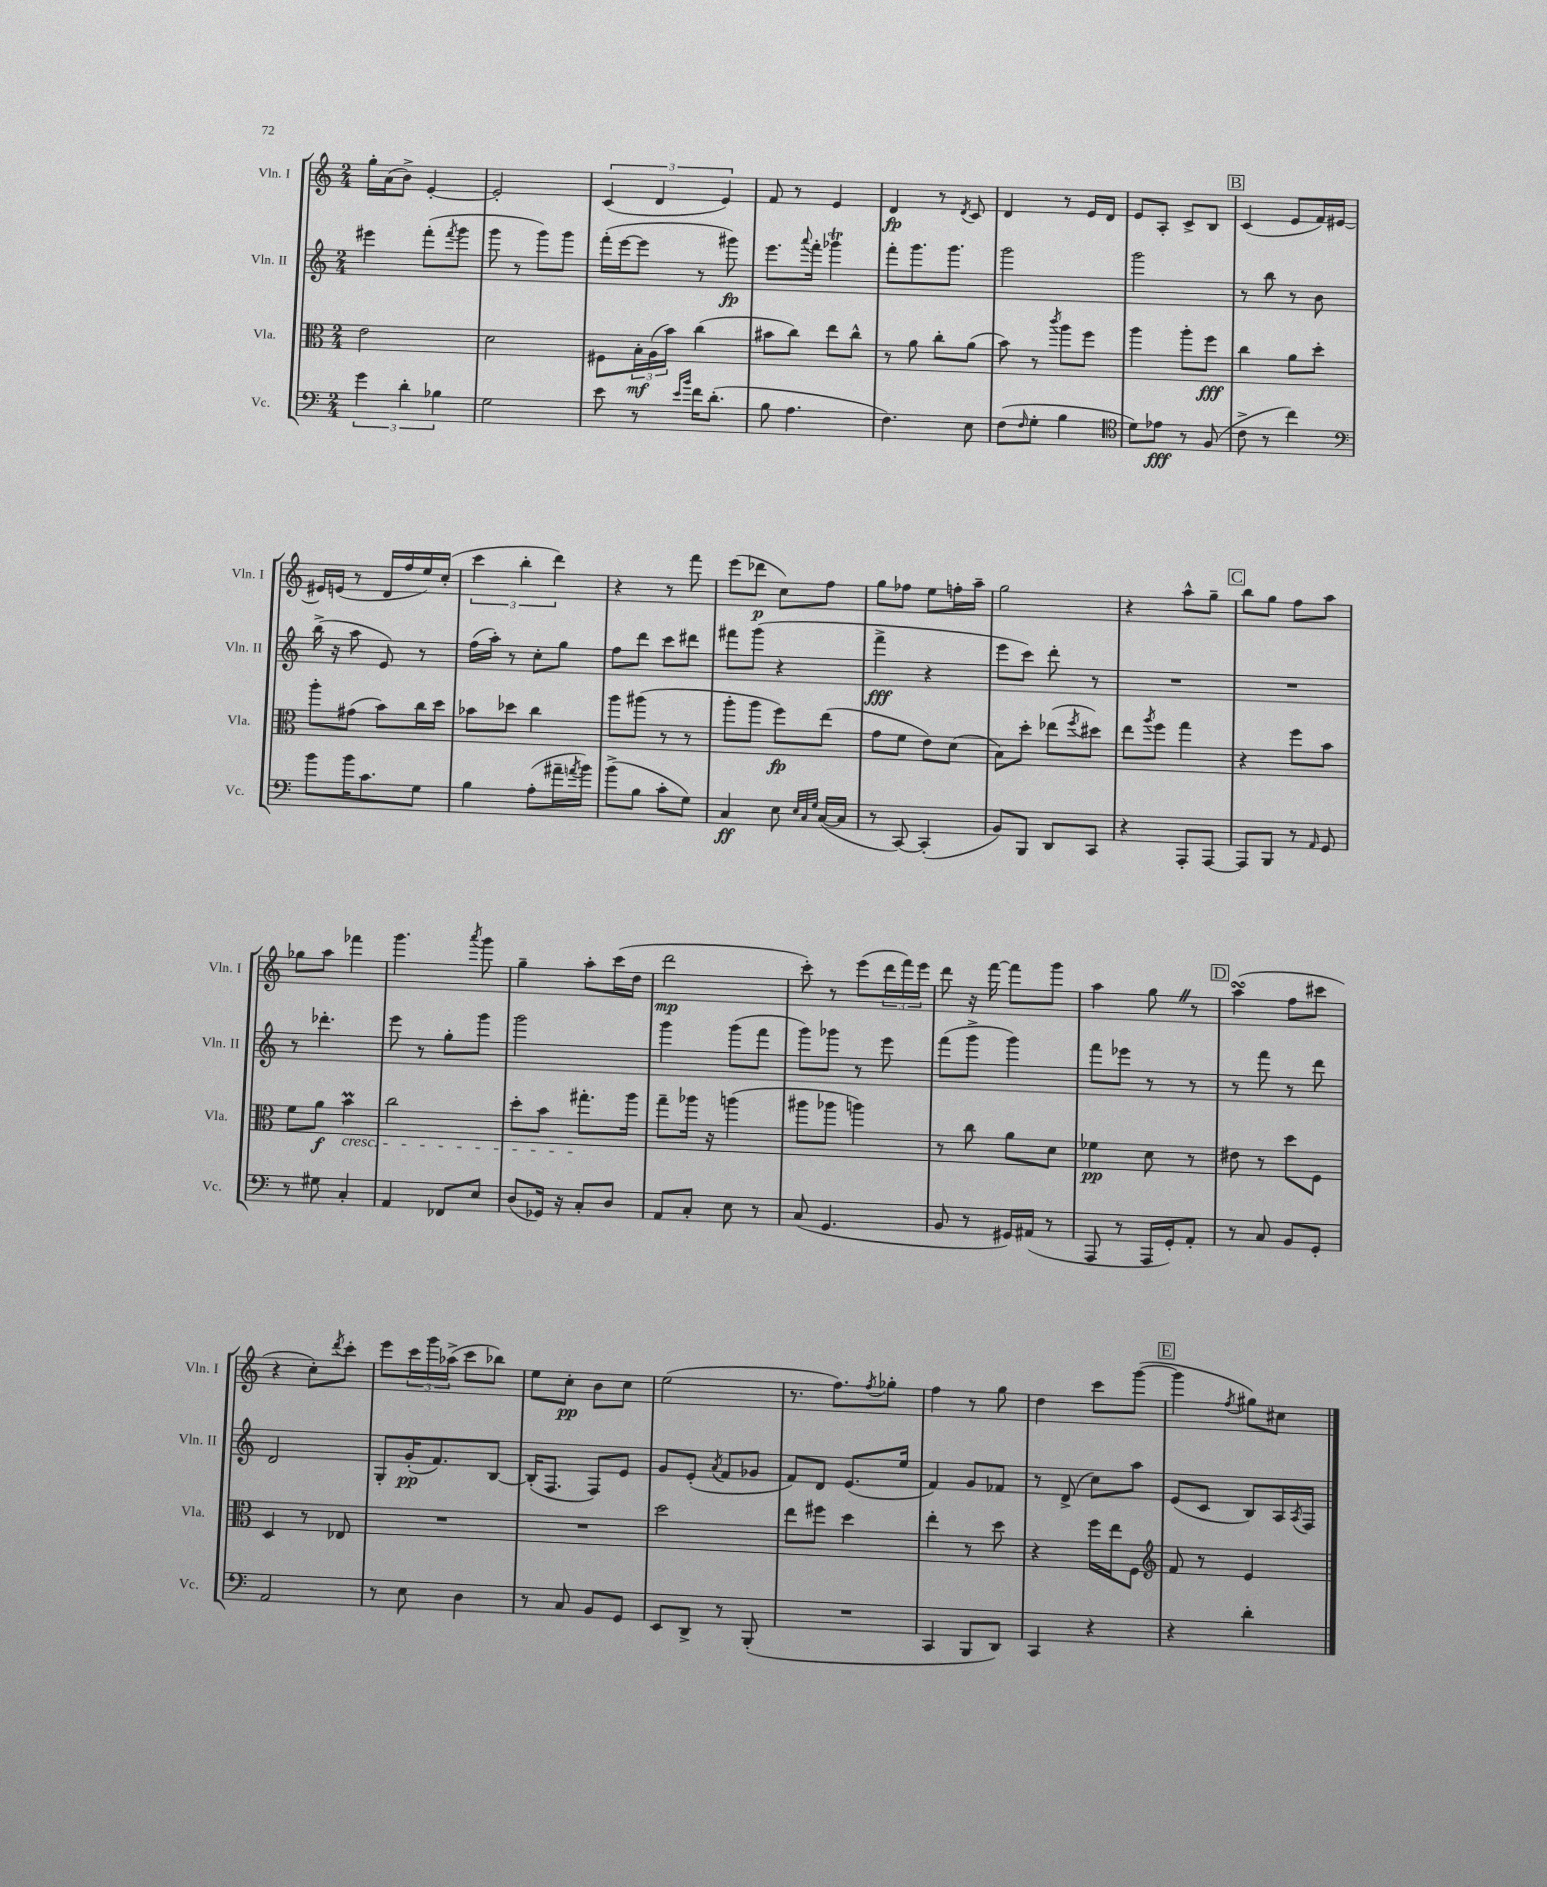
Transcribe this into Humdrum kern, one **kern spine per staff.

**kern	**kern	**kern	**kern
*staff4	*staff3	*staff2	*staff1
*clefF4	*clefC3	*clefG2	*clefG2
*k[]	*k[]	*k[]	*k[]
*M2/4	*M2/4	*M2/4	*M2/4
6g	2e	4eee#	16gg'
.	.	.	(16a
.	.	.	8b^)
6d'	.	.	.
.	.	(8fff'	[4e'
6B-	.	.	.
.	.	8qfff	.
.	.	8ggg	.
=	=	=	=
2G	2d	8ggg	2e']
.	.	8r	.
.	.	8ggg)	.
.	.	8ggg	.
=	=	=	=
8e	8F#	(16fff'	(6c
.	.	[16eee	.
8r	24B'	8eee]	.
.	(24A	.	6d
.	24b)	.	.
16qqe	.	.	.
16qqb	.	.	.
16f	(4cc	8r	.
(8.d'	.	.	.
.	.	.	6e)
.	.	8ggg#)	.
=	=	=	=
8B	8b#	8.eee	8f
4.A	8cc)	.	8r
.	.	8qqaaa	.
.	.	16fff'	.
.	8ee	4ggg-	4e
.	8cc^^	.	.
=	=	=	=
4.F)	8r	8fff'	4d
.	8a	8.ggg	.
.	8cc'	.	8r
.	.	8.ggg	.
.	.	.	8qd
8E	(8a	.	8c
=	=	=	=
(8F	8b)	2ggg	4d
16qqF	.	.	.
8G'	8r	.	.
.	8qccc	.	.
4B	8aa	.	8r
.	8ff	.	16e
.	.	.	16d
=	=	=	=
*clefC4	*	*	*
8d)	4aa	2ggg	8e
8e-	.	.	8A'
8r	8aa'	.	8c^
(8F	8ff	.	8B
=	=	=	=
8c^	4cc	8r	(4c
8r	.	8bb	.
4cc)	8a	8r	8e
.	8dd'	8b	16f)
.	.	.	[16e#
=	=	=	=
*clefF4	*	*	*
8b	8aa'	(16bb^	16e#]
.	.	16r	(16e
16b	(8g#	8aa	8r
8.c	.	.	.
.	8b)	8e)	16d
.	.	.	16ff
8G	16cc	8r	16ee)
.	16dd	.	(16cc'
=	=	=	=
4B	8b-	(16ff	6ccc
.	.	16aa')	.
.	8dd-	8r	.
.	.	.	6bb'
(8A'	4cc	8cc'	.
.	.	.	6ddd)
16a#~	.	8gg	.
8qa	.	.	.
16b)	.	.	.
=	=	=	=
(8b^	8aa	8ff	4r
8B	(8aa#	8ddd	.
8c'	8r	8ccc	8r
8G)	8r	8ddd#	8fff
=	=	=	=
4C	8aa'	8fff#	(8eee
.	8aa	(8ggg	8ddd-
8E	8ff)	4r	8cc)
32qqE	.	.	.
32qqC	.	.	.
32qqG	.	.	.
([16C	(8ee	.	8ff
16C]	.	.	.
=	=	=	=
8r	8g	4fff^	8gg
[8CC)	8f	.	8ff-
(4CC']	8e)	4r	8ee
.	(8d	.	16ff'
.	.	.	16aa~
=	=	=	=
8BB)	8B)	8eee	2gg
8BBB	8dd'	8ccc)	.
8DD	(8ee-	8ddd'	.
.	8qff	.	.
8CC	8dd#)	8r	.
=	=	=	=
4r	8ee	2r	4r
.	8qaa	.	.
.	8ff	.	.
8AAA'	4gg	.	8aa^^
[8AAA	.	.	8gg~
=	=	=	=
8AAA]	4r	2r	8bb
8BBB	.	.	8gg
8r	8ff	.	8ff
16qqAA	.	.	.
8GG	8b	.	8aa
=	=	=	=
8r	8f	8r	8gg-
8G#	8a	4.ddd-'	8aa
4C'	4b	.	4fff-
=	=	=	=
4AA	2cc	8eee	4.ggg
.	.	8r	.
8FF-	.	8gg'	.
.	.	.	8qaaa
8E	.	8ggg	8ggg
=	=	=	=
(8D	8dd'	2ggg	4gg~
16GG-)	8b	.	.
16r	.	.	.
8C'	8.gg#'	.	8aa'
8D	.	.	(16ccc
.	16aa	.	16dd
=	=	=	=
8AA	8gg~	4ggg	2ddd
8C'	16aa-	.	.
.	16r	.	.
8E	(4aa	(8ggg	.
8r	.	8fff	.
=	=	=	=
(8C	8aa#	8ggg)	8ccc')
4.GG	8aa-	8ggg-	8r
.	4aa)	8r	(8eee
.	.	8eee	24ddd
.	.	.	24fff)
.	.	.	24eee
=	=	=	=
8BB	8r	(8fff	8ddd
8r	8cc	8ggg^	16r
.	.	.	[16fff
16GG#)	8a	4ggg)	8fff]
(16AA#	.	.	.
8r	8d	.	8ggg
=	=	=	=
8AAA	4f-	8fff	4aa
8r	.	8eee-	.
16AAA	8d	8r	8gg
16GG')	.	.	.
8AA'	8r	8r	8r
=	=	=	=
8r	8e#	8r	(4aa
8C	8r	8fff	.
8BB	8dd	8r	8ff
8GG'	8F	8ddd	8ccc#
=	=	=	=
2AA	4D	2d	4r
.	8r	.	8cc')
.	.	.	8qddd
.	8E-	.	8ccc'
=	=	=	=
8r	2r	8G'	8eee
8E	.	(16g'	24ccc
.	.	.	24ggg
.	.	8.f)	.
.	.	.	(24aa-^
4D	.	.	8ccc
.	.	[8B	8bb-)
=	=	=	=
8r	2r	(16B']	8ee
.	.	8.F	.
8C	.	.	8cc'
8BB	.	8F)	8b
8GG	.	8e	8cc
=	=	=	=
8EE	2dd	8g	(2ee
8DD^	.	(8e'	.
.	.	8qa	.
8r	.	8f	.
(8BBB'	.	8g-	.
=	=	=	=
2r	8ee	8f)	8.r
.	8ff#	8d	.
.	.	.	8.ff)
.	4dd	(8.e	.
.	.	.	8qff
.	.	.	8gg-'
.	.	16ee	.
=	=	=	=
4CC	4ee'	4f)	4ff
8BBB	8r	8g	8r
8DD)	8dd	8f-	8gg
=	=	=	=
4CC	4r	8r	4dd
.	.	(8d^	.
4r	16ff	8cc)	8ccc
.	16ee	.	.
.	8F	8aa	([8ggg
=	=	=	=
*	*clefG2	*	*
4r	8f	(8e	4ggg]
.	8r	8c	.
.	.	.	8qff
4d'	4e	8B)	8gg#)
.	.	16A	8cc#
.	.	8qA	.
.	.	16F	.
==	==	==	==
*-	*-	*-	*-
